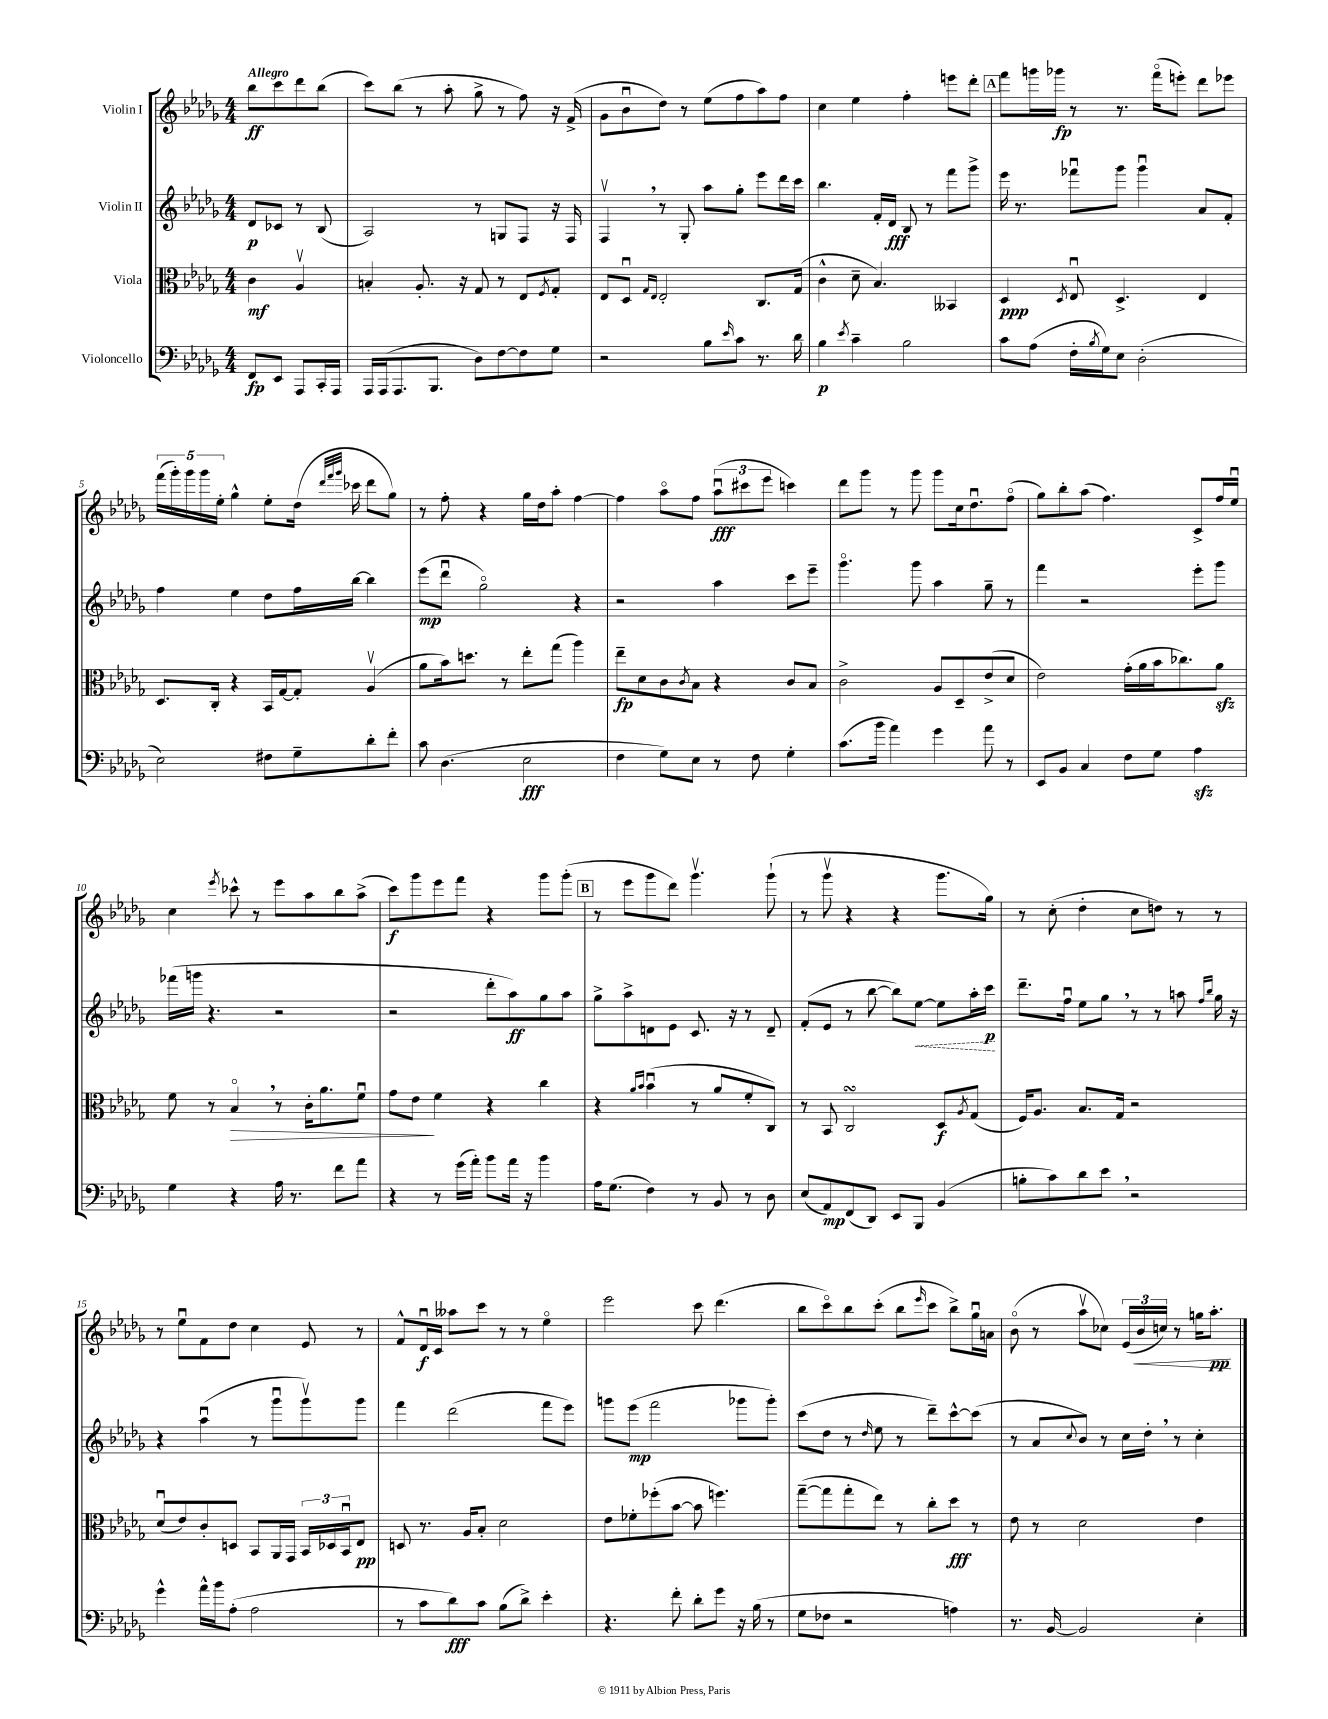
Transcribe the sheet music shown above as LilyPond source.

<<
\new StaffGroup <<
\new Staff = "s0" \with { instrumentName = "Violin I" } {
    \clef treble \key des \major \numericTimeSignature \time 4/4 \partial 2 \tempo "Allegro"
    bes''8\ff c'''8 des'''8 bes''8( |
    c'''8) bes''8( r8 aes''8-. ges''8-> r8 f''8) r16 f'16->( |
    ges'8 bes'8\downbow des''8) r8 ees''8( f''8 aes''8) f''8 |
    c''4 ees''4 f''4-. e'''8 des'''8-. |
    \mark \markup { \box "A" } f'''8 g'''16 ges'''16\fp r8 r8. f'''16\flageolet( e'''8-.) des'''8 ees'''8 |
    \tuplet 5/4 { f'''16( ges'''16-.) ges'''16 ges'''16 ees''16-. } ges''4-^ ees''8-. des''16( \grace { des'''32 f'''32 ges'''32 } ces'''16 des'''8 ges''8) |
    r8 f''8-. r4 ges''16 des''16 aes''8-. f''4~ |
    f''4 aes''8\flageolet f''8 \tuplet 3/2 { aes''8\downbow\fff( cis'''8 ees'''8 } c'''4) |
    des'''8 ges'''8 r8 ges'''8 ges'''8 c''16 des''8.\downbow f''8\flageolet( |
    ges''8) bes''8-. aes''8( f''4.) c'8-> f''16 ees''16\downbow |
    c''4 \acciaccatura { ees'''8 } ces'''8-^ r8 ees'''8 aes''8 bes''8 aes''8->( |
    c'''8\f) ges'''8 ees'''8 f'''8 r4 ges'''8 ges'''8-.( |
    \mark \markup { \box "B" } r8 ees'''8 ges'''8 des'''8) ges'''4.\upbow ges'''8-!( |
    r8 ges'''8\upbow r4 r4 ges'''8. ges''16) |
    r8 c''8-.( des''4-. c''8 d''8) r8 r8 |
    r8 ees''8\downbow f'8 des''8 c''4 ees'8 r8 |
    f'8-^ des'16\downbow\f c'16 aeses''8 c'''8 r8 r8 ees''4\flageolet |
    ees'''2 c'''8 des'''4.( |
    bes''8 c'''8\flageolet) bes''8 c'''8-.( bes''8 \grace { ees'''16 } c'''8 bes''8->) ges''16\downbow a'16 |
    bes'8\flageolet( r8 aes''8\upbow ces''8) \tuplet 3/2 { ees'16( bes'16\< c''16) } r8 g''16 aes''8.-.\pp\! \bar "|." |
}
\new Staff = "s1" \with { instrumentName = "Violin II" } {
    \clef treble \key des \major \numericTimeSignature \time 4/4 \partial 2
    des'8\p ces'8 r8 bes8( |
    aes2) r8 g8 f8 r16 f16 |
    f4\upbow \breathe r8 ges8-. aes''8 ges''8-. ees'''8 des'''16 c'''16 |
    bes''4. f'16-. des'16\fff bes8 r8 f'''8 ges'''8-> |
    \mark \markup { \box "A" } ees'''16 r8. fes'''8\downbow ges'''8 ges'''4\downbow aes'8 f'8-. |
    f''4 ees''4 des''8 f''16 bes''16~ bes''4 |
    ees'''8\mp( des'''8\downbow ges''2\flageolet) r4 |
    r2 aes''4 c'''8 ees'''8-- |
    ges'''4.\flageolet ges'''8 aes''4 ges''8-- r8 |
    f'''4 r2 ees'''8-. ges'''8 |
    fes'''16( g'''16 r4. r2 |
    r2 des'''8-. aes''8\ff) ges''8 aes''8 |
    \mark \markup { \box "B" } ges''8-> aes''8-> d'8 ees'8 c'8. r16 r8 d'8-- |
    f'8-.( ees'8 r8 bes''8~ bes''8) \once \override Hairpin.style = #'dashed-line ees''8~\< ees''8 aes''16-. c'''16\p\! |
    des'''8.-- f''16\downbow ees''8 ges''8 \breathe r8 r8 a''8 \grace { f''16 bes''16 } ges''16 r16 |
    r4 aes''4\downbow( r8 ges'''8\downbow ges'''8\upbow) ges'''8 |
    f'''4 des'''2( f'''8 ees'''8) |
    g'''8 ees'''8\mp( f'''2 ges'''8 ges'''8-.) |
    c'''8( des''8 r8 \grace { des''16 } ees''8 r8 des'''8--) c'''8~-^ c'''8( |
    r8 aes'8 \appoggiatura { c''8 } bes'8) r8 c''16 des''16-. \breathe r8 c''4-. \bar "|." |
}
\new Staff = "s2" \with { instrumentName = "Viola" } {
    \clef alto \key des \major \numericTimeSignature \time 4/4 \partial 2
    c'4\mf aes4\upbow |
    b4-. aes8.-. r16 ges8 r8 ees8 \acciaccatura { f8 } ges8-. |
    ees8 des8\downbow \grace { ges16 ees16 } ees2-. c8. ges16( |
    c'4-^ des'8-- bes4.) beses,4 |
    \mark \markup { \box "A" } des4\ppp \acciaccatura { des8 } ees8\downbow des4.-> ees4 |
    des8. c16-. r4 bes,16 ges16~ ges8-. aes4\upbow( |
    aes'8 bes'16) d''8. r8 ees''8-. ges''8( aes''4) |
    ees''8--\fp des'8 c'8 \acciaccatura { c'8 } bes8 r4 c'8 bes8 |
    c'2-> aes8 des8-- ees'8->( des'8 |
    ees'2) ges'16-.( aes'16 bes'16 ces''8.) aes'8\sfz |
    f'8 r8 bes4\flageolet\> \breathe r8 c'16-. aes'8. f'8\downbow |
    ges'8 ees'8\! f'4 r4 c''4 |
    \mark \markup { \box "B" } r4 \grace { aes'16 bes'16 } bes'4\downbow( r8 aes'8 f'8-. c8) |
    r8 bes,8 c2\turn des8\f \acciaccatura { aes8 } ges8( |
    f16) aes8. bes8. ges16 r2 |
    des'8\downbow( ees'8) c'8-. d8 bes,8 aes,16 ges,16 \tuplet 3/2 { bes,16 des16 bes,16\downbow } ees8\pp |
    d8 r8. aes16 bes8-. des'2 |
    ees'8 fes'8-. fes''8-.( bes'8~ bes'8 f''4.) |
    ges''8~--( ges''8 ges''8-. ees''8) r8 c''8-. des''8\fff r8 |
    ees'8 r8 des'2 ees'4 \bar "|." |
}
\new Staff = "s3" \with { instrumentName = "Violoncello" } {
    \clef bass \key des \major \numericTimeSignature \time 4/4 \partial 2
    f,8\fp ees,8 aes,,8 c,16-. aes,,16 |
    aes,,16 aes,,16( aes,,8. bes,,8. des8) f8~ f8 ges8 |
    r2 bes8 \grace { ees'16 } c'8 r8. des'16 |
    bes4\p \acciaccatura { ees'8 } c'4-- bes2 |
    \mark \markup { \box "A" } c'8 aes8( f16-. \acciaccatura { bes8 } ges16) ees8 des2-.( |
    ees2) fis8 ges8-- des'8-. f'8-. |
    c'8 des4.( ees2\fff |
    f4 ges8) ees8 r8 f8 ges4-. |
    c'8.( bes'16 aes'4) ges'4 aes'8 r8 |
    ees,8 bes,8 c4 f8 ges8 aes4\sfz |
    ges4 r4 aes16 r8. f'8 aes'8 |
    r4 r8 ges'16( aes'16-.) bes'8 aes'16 r16 bes'4 |
    \mark \markup { \box "B" } aes16 ges8.( f4) r8 bes,8 r8 des8 |
    ees8( aes,8\mp) f,8( des,8) ees,8 bes,,8 bes,4( |
    b8-. c'8) des'8 ees'8 \breathe r2 |
    ges'4-^ aes'16-^ bes'16 aes8-.( aes2 |
    r8 c'8 des'8\fff) c'8 bes8( des'8->) ees'4-. |
    r4. f'8-. des'8-. ges'8 r16 bes16( r8 |
    ges8 fes8 r2 a4) |
    r8. bes,16~ bes,2 ees4-. \bar "|." |
}
>>
>>
